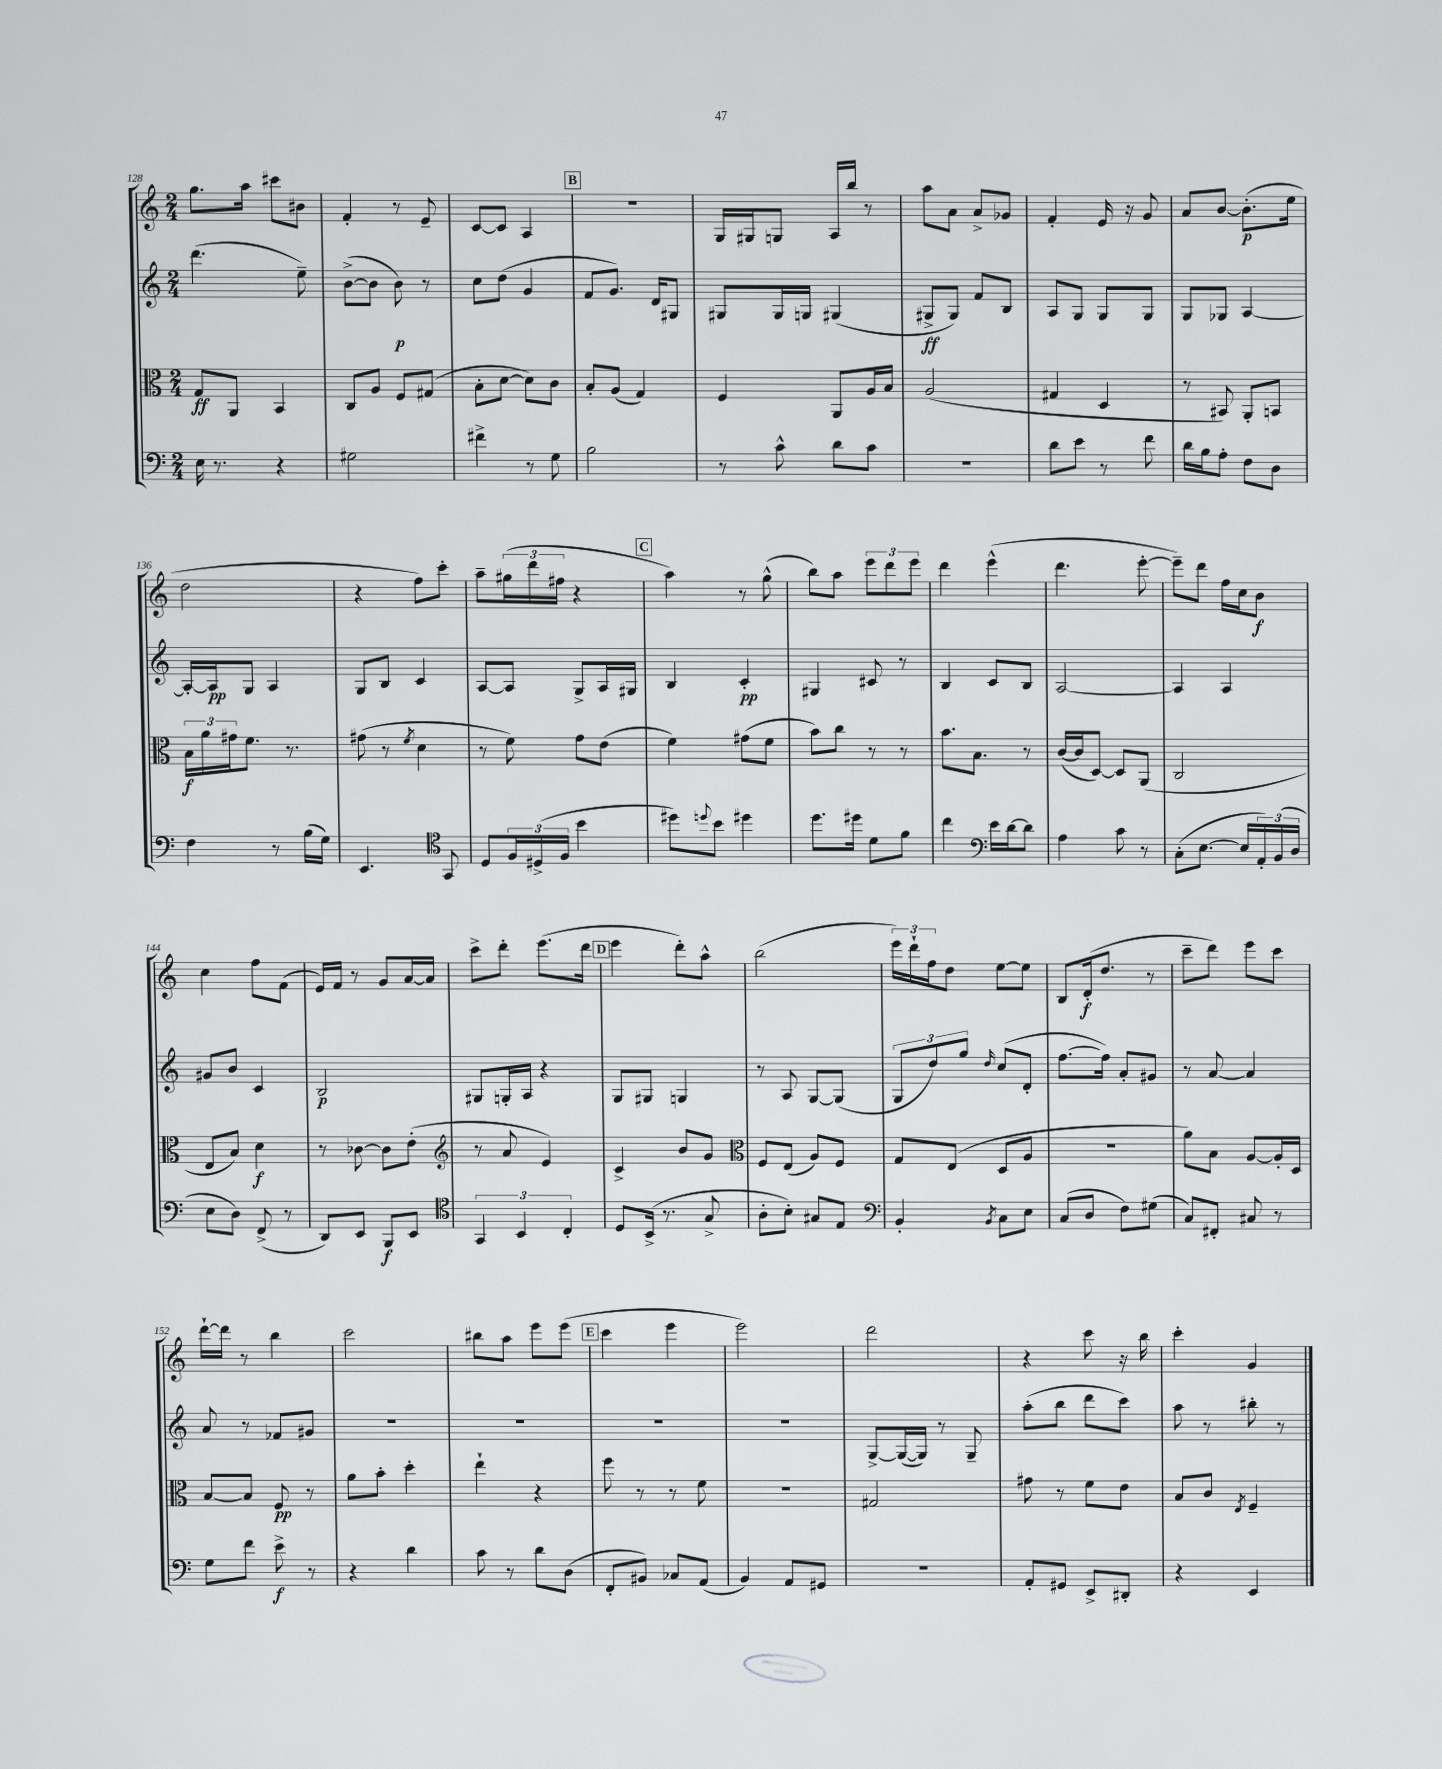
<<
\new StaffGroup <<
\new Staff = "s0" {
    \clef treble \key c \major \numericTimeSignature \time 2/4
    g''8. a''16 cis'''8 bis'8 |
    f'4-. r8 e'8-- |
    c'8~ c'8 a4 |
    \mark \markup { \box "B" } R2 |
    g16 gis16 g8 a16 b''16 r8 |
    a''8 a'8 a'8-> ges'8 |
    f'4-. e'16 r16 g'8 |
    a'8 b'8~ b'8.-.\p( e''16 |
    d''2 |
    r4 f''8) c'''8-. |
    a''8-- \tuplet 3/2 { gis''16( d'''16 fis''16 } r4 |
    \mark \markup { \box "C" } a''4) r8 g''8-^( |
    b''8) a''8 \tuplet 3/2 { e'''8 d'''8 e'''8 } |
    d'''4 e'''4-^( |
    d'''4. e'''8~-. |
    e'''8--) d'''8 f''16 c''16 b'8\f |
    c''4 f''8 f'8( |
    e'16) f'16 r8 g'8 a'16~ a'16 |
    c'''8-> d'''8-. e'''8.( d'''16 |
    \mark \markup { \box "D" } e'''4 d'''8-.) a''8-^ |
    b''2( |
    \tuplet 3/2 { e'''16) d'''16-! f''16 } d''8 e''8~ e''8 |
    b8 d'16-.\f( d''8. r8 |
    c'''8-- d'''8) e'''8 c'''8 |
    d'''16~-! d'''16 r8 b''4 |
    c'''2 |
    bis''8 a''8 e'''8 e'''8( |
    \mark \markup { \box "E" } c'''4 e'''4 |
    e'''2) |
    d'''2 |
    r4 c'''8 r16 b''16 |
    c'''4-. g'4 \bar "|." |
}
\new Staff = "s1" {
    \clef treble \key c \major \numericTimeSignature \time 2/4
    d'''4.( e''8--) |
    b'8~->( b'8 b'8\p) r8 |
    c''8 d''8( g'4 |
    \mark \markup { \box "B" } f'8 g'8.) d'16 gis8 |
    gis8 gis16 g16 gis4( |
    gis8->\ff gis8) f'8 b8 |
    a8 g8 g8 g8 |
    g8 ges8 a4~ |
    a16~-. a16\pp g8 a4 |
    g8 b8 c'4 |
    a8~ a8 g8-> a16 gis16 |
    \mark \markup { \box "C" } b4 c'4-.\pp |
    gis4 cis'8 r8 |
    b4 c'8 b8 |
    a2~ |
    a4 a4 |
    gis'8 b'8 c'4 |
    b2\p |
    gis8 g16-. a16 r4 |
    \mark \markup { \box "D" } g8 gis8 g4 |
    r8 a8 g8~ g8( |
    \tuplet 3/2 { g8 d''8) g''8 } \grace { d''16 } c''8( d'8-. |
    f''8.~ f''16) a'8-. gis'8 |
    r8 a'8~ a'4 |
    a'8 r8 fes'8 gis'8 |
    R2 |
    R2 |
    \mark \markup { \box "E" } R2 |
    R2 |
    g8~-> g16~( g16) r8 g8-- |
    a''8-.( b''8 d'''8 c'''8) |
    a''8 r8 bis''8-. r8 \bar "|." |
}
\new Staff = "s2" {
    \clef alto \key c \major \numericTimeSignature \time 2/4
    g8\ff a,8 b,4 |
    c8 a8 f8 gis8( |
    b8-. d'8~ d'8) c'8 |
    \mark \markup { \box "B" } b8-. a8( g4) |
    f4 a,8 a16 b16 |
    a2( |
    gis4 d4 |
    r8 bis,8) a,8-. b,8 |
    \tuplet 3/2 { b16\f a'16 gis'16 } f'8. r8. |
    gis'8( r8 \acciaccatura { f'8 } d'4 |
    r8 f'8) g'8 e'8( |
    \mark \markup { \box "C" } f'4) gis'8( f'8 |
    b'8) c''8 r8 r8 |
    b'8. b8. r8 |
    c'16~( c'16 d8~) d8 a,8( |
    c2 |
    e8 b8) d'4\f |
    r8 ces'8~ ces'8 e'8-.( |
    \clef treble r8 a'8 e'4) |
    \mark \markup { \box "D" } c'4-> b'8 g'8 |
    \clef alto f8 e8( a8) f8 |
    g8 e8( d8 a8 |
    r2 |
    a'8) b8 a8~ a16-. d16 |
    b8~ b8 f8\pp r8 |
    a'8 b'8-. d''4-. |
    e''4-! r4 |
    \mark \markup { \box "E" } f''8 r8 r8 f'8 |
    R2 |
    gis2 |
    gis'8 r8 f'8 e'8 |
    b8 c'8 \acciaccatura { e8 } f4-- \bar "|." |
}
\new Staff = "s3" {
    \clef bass \key c \major \numericTimeSignature \time 2/4
    e16 r8. r4 |
    gis2 |
    fis'4-> r8 g8 |
    \mark \markup { \box "B" } b2 |
    r8 c'8-^ d'8 c'8 |
    r2 |
    d'8 e'8 r8 f'8 |
    d'16 b16 a8-. f8 d8 |
    f4 r8 b16( g16) |
    e,4. \clef tenor g,8 |
    d8 \tuplet 3/2 { f16 dis16->( f16 } b'4 |
    \mark \markup { \box "C" } dis''8) \appoggiatura { d''8 } b'8 dis''4 |
    d''8. dis''16 d'8 f'8 |
    c''4 \clef bass e'16 d'16~ d'8 |
    a4 c'8 r8 |
    c8-.( e8.~ e16 \tuplet 3/2 { a,16-.) b,16( d16 } |
    e8 d8) f,8->( r8 |
    d,8) e,8 b,,8\f e,8 |
    \clef tenor \tuplet 3/2 { g,4 b,4 c4-. } |
    \mark \markup { \box "D" } d8 b,16->( r8. g8-> |
    a8-. b8-.) gis8 e8 |
    \clef bass b,4-. \acciaccatura { b,8 } c8 e8 |
    c8( d8 f8) gis8( |
    c8) fis,8-. cis8 r8 |
    g8 f'8 e'8->\f r8 |
    r4 d'4 |
    c'8 r8 d'8 d8( |
    \mark \markup { \box "E" } f,8-. bis,8) ces8 a,8( |
    b,4) a,8 gis,8 |
    r2 |
    a,8-. gis,8 e,8-> dis,8-. |
    r4 e,4 \bar "|." |
}
>>
>>
\layout { \context { \Score currentBarNumber = #128 } }
